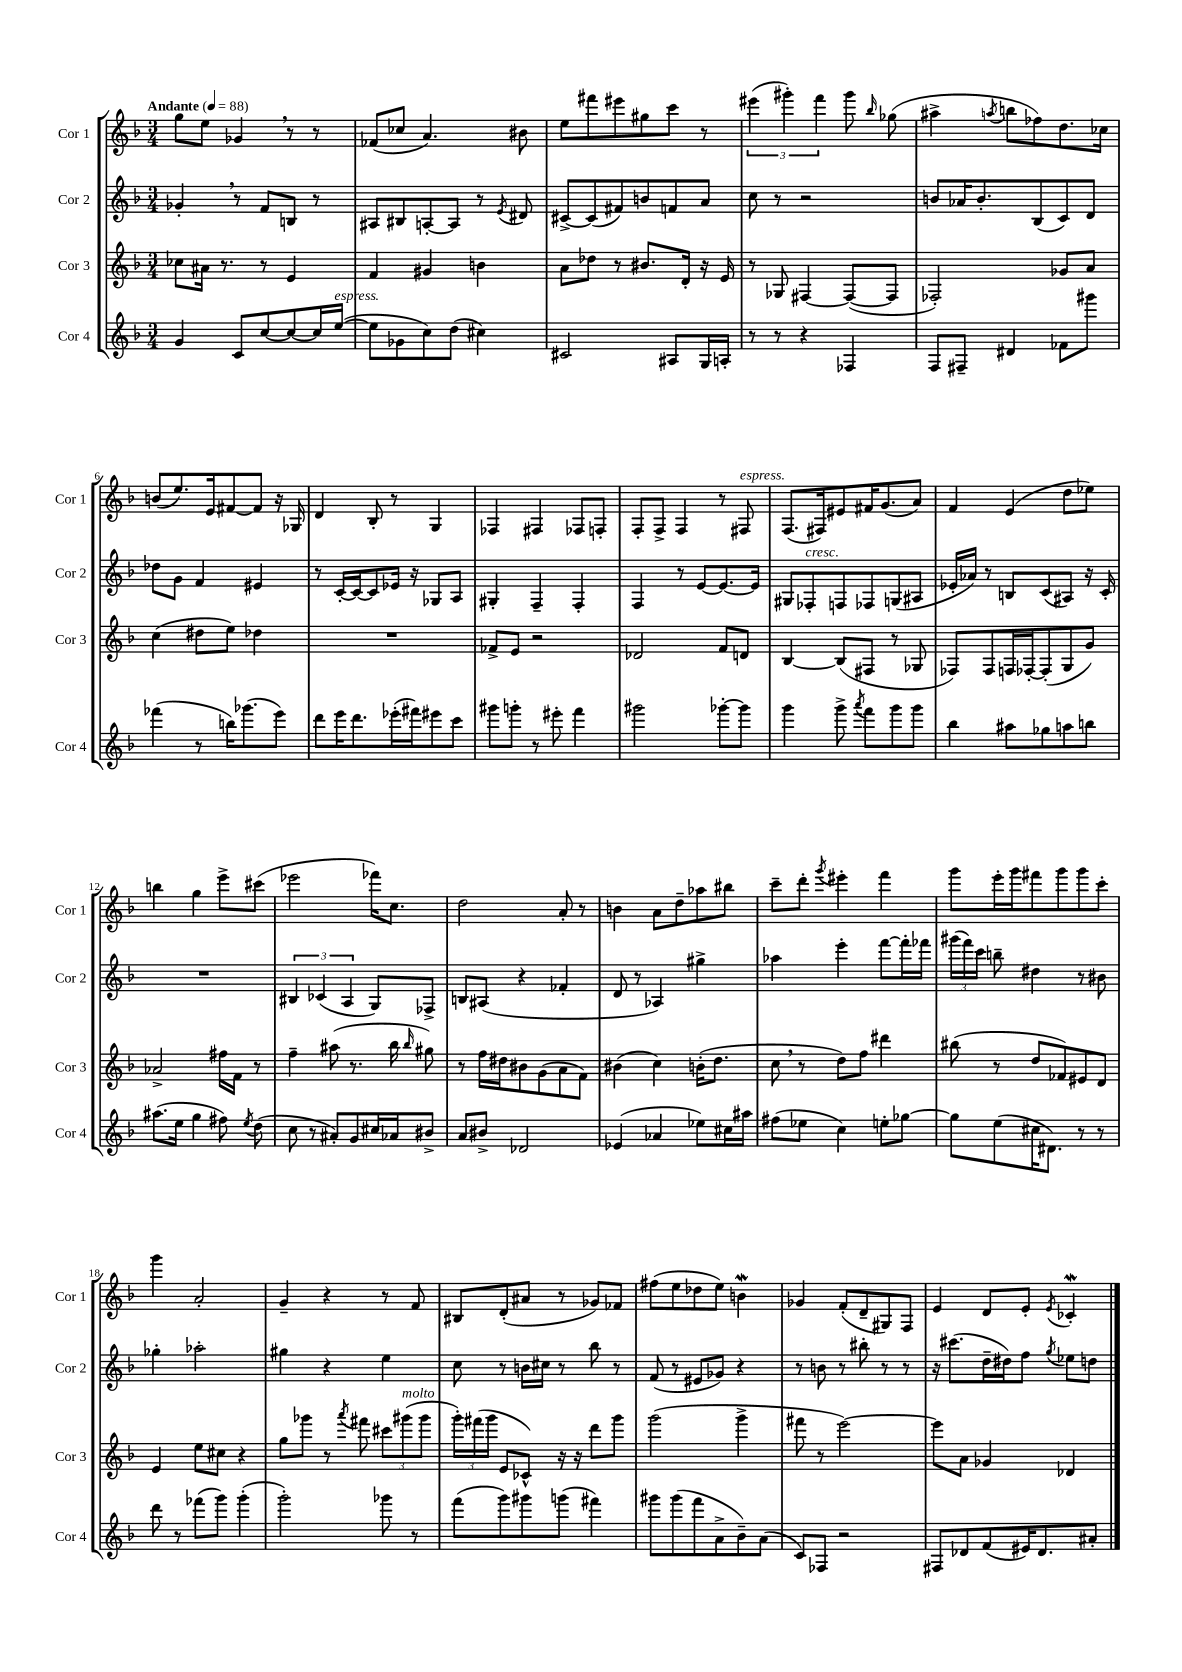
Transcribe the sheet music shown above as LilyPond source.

<<
\new StaffGroup <<
\new Staff = "s0" \with { instrumentName = "Cor 1" shortInstrumentName = "Cor 1" } {
    \clef treble \key f \major \numericTimeSignature \time 3/4 \tempo "Andante" 4 = 88
    \autoBeamOff g''8[ e''8] ges'4 \breathe r8 r8 |
    fes'8[( ces''8] a'4.) bis'8 |
    e''8[ fis'''8 eis'''8 gis''8 c'''8] r8 |
    \tuplet 3/2 { eis'''4( gis'''4-.) f'''4 } gis'''8 \grace { bes''16 } ges''8( |
    ais''4-> \acciaccatura { a''8 } b''8[ fes''8) d''8. ces''16] |
    b'8[( e''8.) e'16 fis'8~ fis'8] r16 ges16 |
    d'4 bes8-. r8 g4 |
    fes4 fis4 fes8[ f8]-. |
    f8[-. f8]-> f4 r8 fis8^\markup { \italic "espress." } |
    f8.[( fis16) eis'8 fis'16 g'8.( a'8]) |
    f'4 e'4( d''8[ ees''8]) |
    b''4 g''4 e'''8[-> cis'''8]( |
    ees'''2 fes'''16[) c''8.] |
    d''2 a'8-. r8 |
    b'4 a'8[ d''8-- aes''8 bis''8] |
    c'''8[-- d'''8]-. \acciaccatura { g'''8 } eis'''4-. f'''4 |
    g'''8[ e'''16-. g'''16 fis'''8 g'''8 g'''8 c'''8]-. |
    g'''4 a'2-. |
    g'4-- r4 r8 f'8 |
    bis8[ d'8-.( ais'8] r8 ges'8[) fes'8] |
    fis''8[( e''8 des''8 e''8]) b'4\mordent |
    ges'4 f'8[-.( d'8-- gis8) f8] |
    e'4 d'8[ e'8]-. \acciaccatura { e'8 } ces'4-.\mordent \bar "|." |
}
\new Staff = "s1" \with { instrumentName = "Cor 2" shortInstrumentName = "Cor 2" } {
    \clef treble \key f \major \numericTimeSignature \time 3/4
    \autoBeamOff ges'4-. \breathe r8 f'8[ b8] r8 |
    ais8[ bis8 a8~-. a8] r8 \acciaccatura { e'8 } dis'8 |
    cis'8[~-> cis'8( fis'8) b'8 f'8 a'8] |
    c''8 r8 r2 |
    b'8[ aes'16 b'8.-. bes8( c'8) d'8] |
    des''8[ g'8] f'4 eis'4 |
    r8 c'16[~-. c'16~ c'8 ees'16] r16 ges8[ a8] |
    gis4-. f4-- f4-. |
    f4 r8 e'8[~ e'8.~ e'16] |
    gis8[ fes8-.^\markup { \italic "cresc." } f8 fes8 g8( ais8] |
    ees'16[-. aes'16]) r8 b8[ c'8( ais8]) r16 c'16-. |
    R2. |
    \tuplet 3/2 { bis4 ces'4( a4 } g8[) fes8]-> |
    b8[ ais8]( r4 fes'4-. |
    d'8 r8 aes4) gis''4-> |
    aes''4 e'''4-. f'''8[~ f'''16-. fes'''16] |
    \tuplet 3/2 { gis'''16[( f'''16) c'''16] } b''8-- dis''4 r8 bis'8 |
    ges''4-. aes''2-. |
    gis''4 r4 e''4 |
    c''8 r8 b'16[ cis''16] r8 bes''8 r8 |
    f'8( r8 eis'8[ ges'8]) r4 |
    r8 b'8 r8 bis''8-. r8 r8 |
    r16 cis'''8.[( d''16-- dis''16) f''8] \acciaccatura { g''8 } ees''8[ d''8] \bar "|." |
}
\new Staff = "s2" \with { instrumentName = "Cor 3" shortInstrumentName = "Cor 3" } {
    \clef treble \key f \major \numericTimeSignature \time 3/4
    \autoBeamOff ces''8[ ais'16] r8. r8 e'4 |
    f'4 gis'4 b'4 |
    a'8[ des''8] r8 bis'8.[ d'16]-. r16 e'16 |
    r8 ges8 fis4~ fis8[~( fis8] |
    fes2-.) ges'8[ a'8] |
    c''4( dis''8[ e''8]) des''4 |
    R2. |
    fes'8[-> e'8] r2 |
    des'2 f'8[ d'8] |
    bes4~ bes8[( fis8] r8 ges8 |
    fes8[) fes8 f16 fes16~-. fes8-.( g8 g'8]) |
    aes'2-> fis''16[ f'16] r8 |
    f''4-- ais''8( r8. bes''16 \grace { bes''16 } gis''8) |
    r8 f''16[ dis''16 bis'8 g'8( a'8 f'8]) |
    bis'4( c''4) b'16[-.( d''8.] |
    c''8 \breathe r8 d''8[) f''8] dis'''4 |
    bis''8( r8 d''8[ fes'8) eis'8 d'8] |
    e'4 e''8[ cis''8] r4 |
    g''8[ ges'''8] r8 \acciaccatura { a'''8 } fis'''8 \tuplet 3/2 { cis'''8[ gis'''8^\markup { \italic "molto" }( gis'''8] } |
    \tuplet 3/2 { g'''16[-.) fis'''16( g'''16] } e'8[ ces'8]-^) r16 r16 d'''8[ g'''8] |
    g'''2( g'''4-> |
    fis'''8 r8 e'''2~) |
    e'''8[ a'8] ges'4 des'4 \bar "|." |
}
\new Staff = "s3" \with { instrumentName = "Cor 4" shortInstrumentName = "Cor 4" } {
    \clef treble \key f \major \numericTimeSignature \time 3/4
    \autoBeamOff g'4 c'8[ c''8~ c''8~ c''16 e''16]~^\markup { \italic "espress." }( |
    e''8[ ges'8 c''8) d''8]( cis''4) |
    cis'2 ais8[ g16 a16]-. |
    r8 r8 r4 fes4 |
    f8[ fis8]-- dis'4 fes'8[ gis'''8] |
    fes'''4( r8 b''16[) ges'''8.( e'''8]) |
    d'''8[ e'''16 d'''8. ees'''16-.( fis'''16) eis'''8 c'''8] |
    gis'''8[ g'''8]-. r8 eis'''8-. f'''4 |
    gis'''2 ges'''8[~-. ges'''8] |
    g'''4 g'''8-> \acciaccatura { a'''8 } f'''8[ g'''8 g'''8] |
    bes''4 ais''8[ ges''8 a''8 b''8] |
    ais''8.[( e''16] g''4 fis''8) \acciaccatura { e''8 } d''8( |
    c''8 r8 ais'8[-.) g'8 cis''16 aes'16 bis'8]-> |
    a'8[ bis'8]-> des'2 |
    ees'4( aes'4 ees''8[) cis''16 ais''16] |
    fis''8[( ees''8] c''4) e''8[-. ges''8]~ |
    ges''8[ e''8( cis''16 dis'8.]) r8 r8 |
    d'''8 r8 fes'''8[( g'''8]) g'''4-.( |
    g'''2-.) ges'''8 r8 |
    f'''8[( g'''8) gis'''8 g'''8]( fis'''4) |
    gis'''8[ gis'''8( f'''8 a'8-> bes'8--) a'8]( |
    c'8[) fes8] r2 |
    fis8[ des'8 f'8( eis'16) des'8. ais'8]-. \bar "|." |
}
>>
>>
